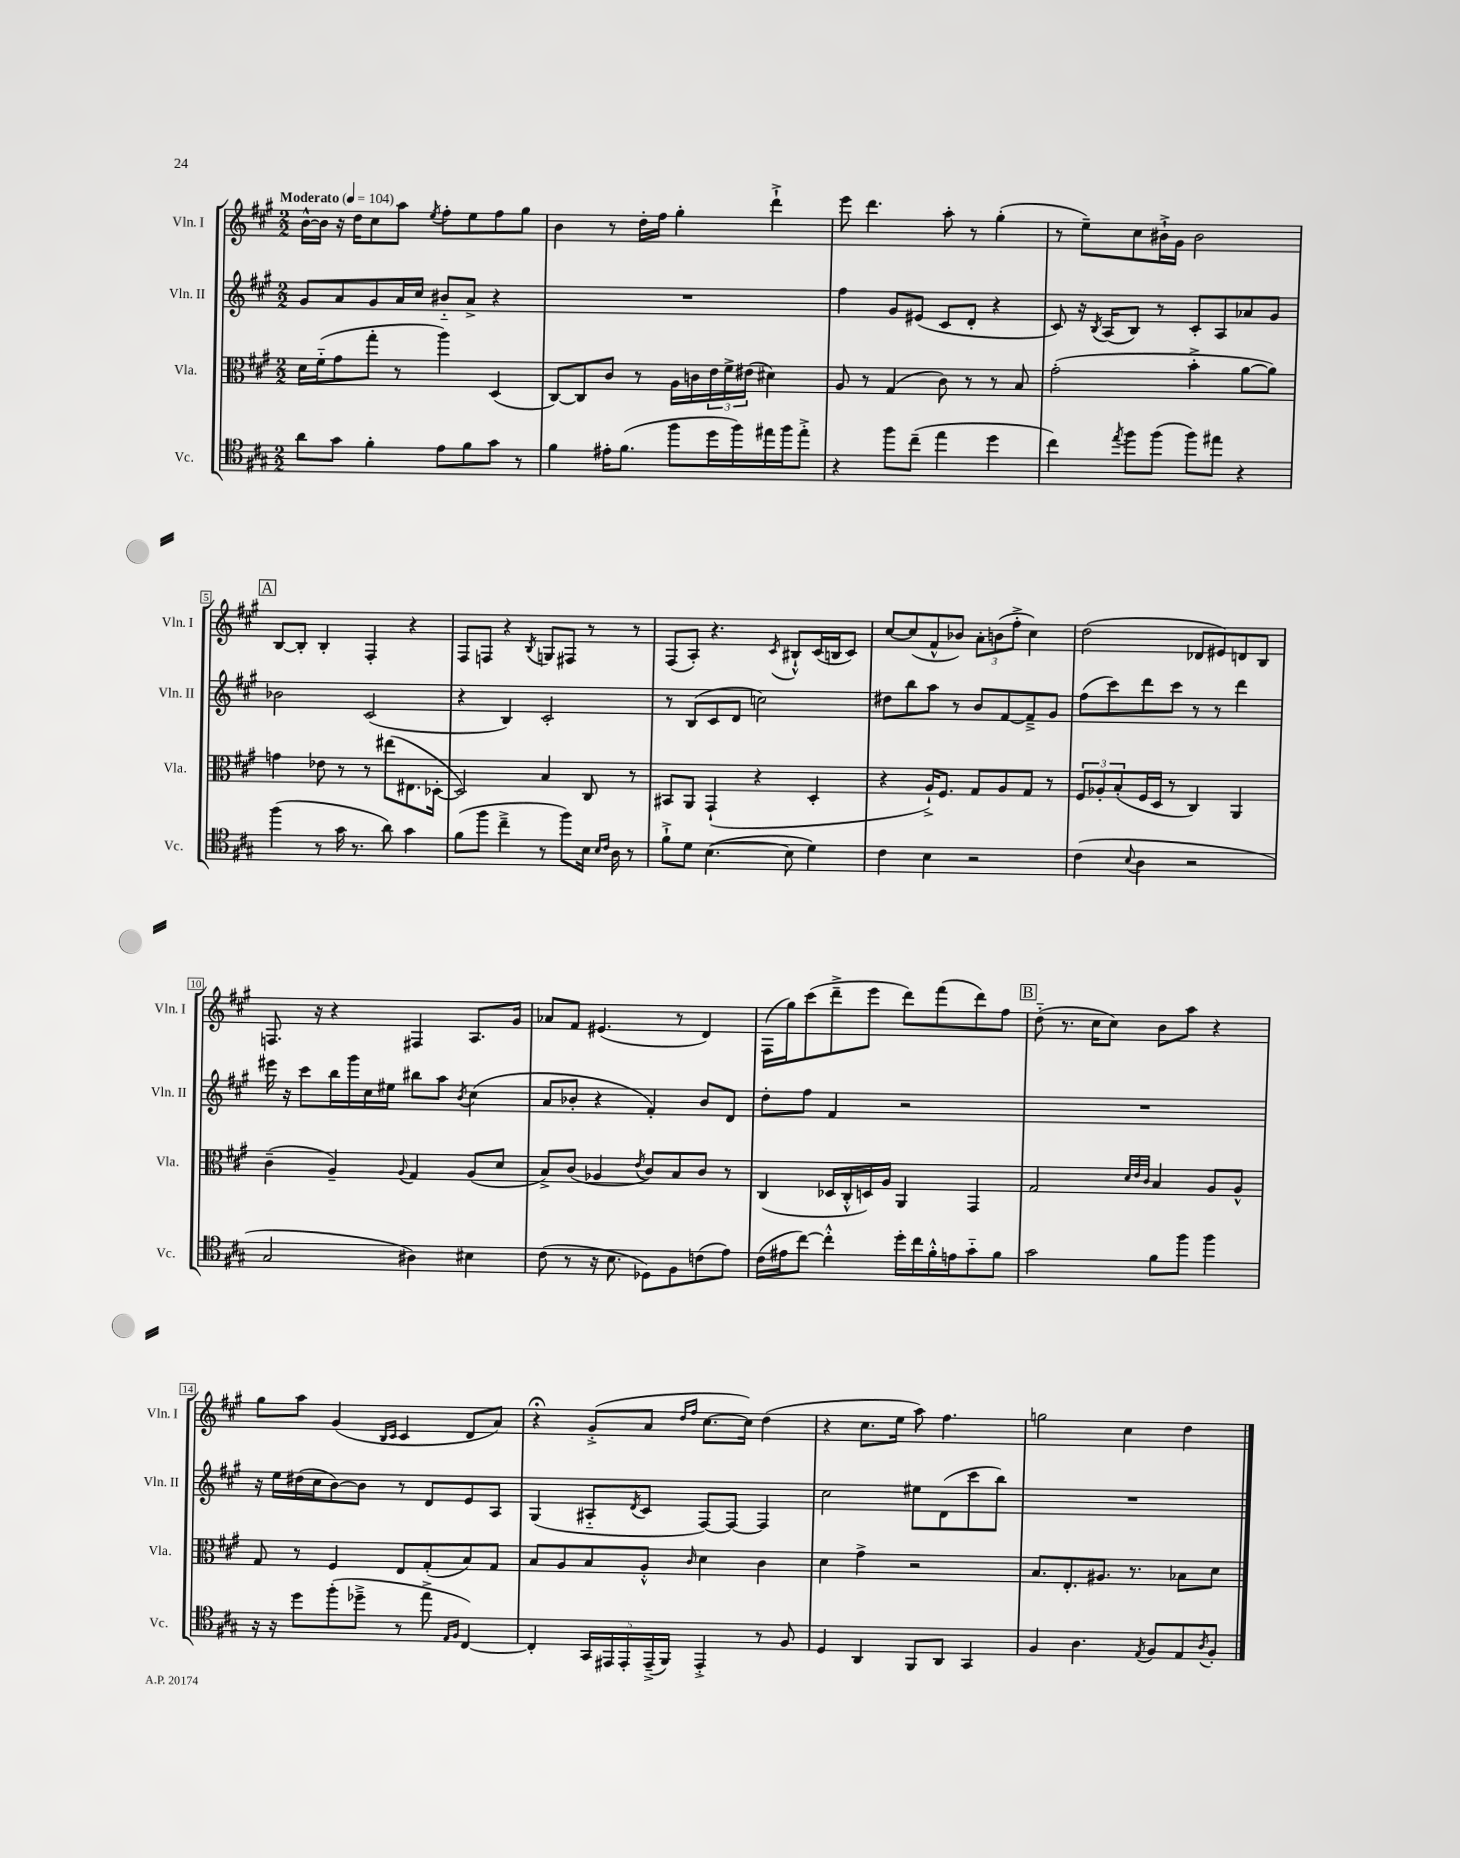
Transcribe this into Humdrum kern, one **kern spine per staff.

**kern	**kern	**kern	**kern
*part4	*part3	*part2	*part1
*staff4	*staff3	*staff2	*staff1
*I"Vc.	*I"Vla.	*I"Vln. II	*I"Vln. I
*I'Vc.	*I'Vla.	*I'Vln. II	*I'Vln. I
*clefC4	*clefC3	*clefG2	*clefG2
*k[f#c#g#]	*k[f#c#g#]	*k[f#c#g#]	*k[f#c#g#]
*M2/2	*M2/2	*M2/2	*M2/2
*MM104	*MM104	*MM104	*MM104
=1	=1	=1	=1
!	!	!	!LO:TX:a:B:t=Moderato
8a\L	16d\LL	8g#/L	[16b^^\LL
.	(16f#\J	.	16b\JJ]
8g#\J	8g#\	8a/	16r
.	.	.	16dd\KL
4f#'\	8gg#'\J	8g#/	8cc#\
.	8r	16a/L	8aa\J
.	.	16cc#/JJ	.
.	.	.	8qee/
8e\L	4aa\)	8b#X/L	8ff#'\L
8f#\	.	8a^/J	8ee\
8g#\J	(4D/	4r	8ff#\
8r	.	.	8gg#\J
=2	=2	=2	=2
4f#\	[8C#/L)	1r	4b\
.	8C#/]	.	.
16e#X'\KL	8c#/J	.	8r
(8.f#\J	.	.	.
.	8r	.	16dd'\LL
.	.	.	16ff#\JJ
8ff#\L	16A\LL	.	4gg#'\
.	16cn\	.	.
16dd\L	24e\	.	.
.	24f#^\	.	.
16ff#\)	.	.	.
.	(24e#X\JJ	.	.
16ee#X\	4d#X\)	.	4ddd`^\
16ff#\J	.	.	.
8ee#'^\J	.	.	.
=3	=3	=3	=3
4r	8A/	4ff#\	8eee\
.	8r	.	4.ddd\
8ff#\L	(4G#/	8g#/L	.
(8cc#~\J	.	(8e#X/J	.
4ee\	8c#\)	8c#/L	8aa'\
.	8r	8d'/J	8r
4dd\	8r	4r	(4gg#'\
.	8B/	.	.
=4	=4	=4	=4
4cc#\)	(2g#'\	8c#/)	8r
.	.	16r	8ee~\L)
.	.	8qB/	.
.	.	(16A/KL	.
8qee/	.	.	.
8ff#\L	.	8B/J)	8cc#\
(8ff#\J	.	8r	16b#X`^\L
.	.	.	16g#\JJ
8ff#\L)	4b'^\	8c#'/L	2b#\
8ee#X\J	.	8A/	.
4r	[8a\L	8a-X/	.
.	8a\J])	8g#/J	.
!!LO:LB:g=z
!!LO:REH:place=s1:t=A
=5	=5	=5	=5
(4ff#\	4gn\	2b-X\	[8B/L
.	.	.	8B'/J]
8r	8e-X\	.	4B'/
16g#\	8r	.	.
8.r	.	.	.
.	8r	(2c#/	4F#'/
8a\)	(8ee#X\L	.	.
4g#\	8.E#X\	.	4r
.	[16D-X'\Jk	.	.
=6	=6	=6	=6
(8f#\L	2D-/])	4r	8F#/L
8ff#\J	.	.	8Fn/J
4cc#~^\	.	4B/)	4r
.	.	.	8qB/
8r	4B/	2c#'/	8Gn/L
8ff#\L)	.	.	8F#X/J
16B\Jk	8C#/	.	8r
16qqB/LL	.	.	.
16qqc#/JJ	.	.	.
16A\	.	.	.
8r	8r	.	8r
=7	=7	=7	=7
8f#`^\L	8BB#X/L	8r	(8F#/L
8d\J	8AA/J	(8B/L	8A'/J)
([4.B\	(4GG#`/	8c#/	4.r
.	.	8d/J	.
.	4r	2ccn\)	.
.	.	.	8qc#/
8B\]	.	.	8B#X`^^/L
4d\)	4D'/	.	(16c#/L
.	.	.	16Bn/J
.	.	.	8c#/J)
=8	=8	=8	=8
4c#\	4r	8dd#X\L	[8cc#/L
.	.	8bb\	(8cc#/]
4B\	16A`^/KL)	8aa\J	8f#^^/
.	8.F#/J	.	.
.	.	8r	8b-X/J)
2r	8G#/L	8b/L	12a'\L
.	.	.	(12bn\
.	8A/	[8f#/	.
.	.	.	12ff#'^\J
.	8G#/J	8f#~^/]	4cc#\)
.	8r	8g#/J	.
=9	=9	=9	=9
(4c#\	12F#/L	(8ff#\L	(2dd\
.	12A-X'/	.	.
.	.	8ccc#\)	.
.	(12B'/	.	.
8qqB/	.	.	.
4A\	16F#/L	8ddd\	.
.	16D/JJ	.	.
.	8r	8ccc#\J	.
2r	4C#/)	8r	8d-X/L
.	.	8r	8e#X/)
.	4AA/	4ddd\	8dn/
.	.	.	8B/J
!!LO:LB:g=z
=10	=10	=10	=10
2G#/	(4c#~\	16eee#X\	8.Fn/
.	.	16r	.
.	.	8ccc#\L	.
.	.	.	16r
.	4A~/)	16bb\L	4r
.	.	16ggg#\	.
.	.	16cc#\	.
.	.	16ee#X\JJ	.
.	8qqA/	.	.
4A#X\)	4G#/	8bb#X\L	4F#X/
.	.	8aa\J	.
.	.	8qb/	.
4B#X\	(8A/L	(4cc#\	8.A/L
.	8d/J	.	.
.	.	.	16g#/Jk
=11	=11	=11	=11
(8c#\	8B^/L)	8a/L	8a-X/L
8r	(8c#/J	8b-X'/J	8f#/J
16r	4A-X/	4r	(4.e#X/
8.B\	.	.	.
.	8qe/	.	.
8D-X\L)	8c#/L)	4f#'/)	.
8F#\	8B/	.	8r
(8cn\	8c#/J	8b-/L	4d/)
8e\J)	8r	8d/J	.
=12	=12	=12	=12
(16c#\LL	(4C#/	8dd'\L	(16F#\LL
16e#X\J	.	.	16gg#\J)
[8cc#\J)	.	8ff#\J	(8ccc#\
4cc#'^^\]	16D-X/LL	4f#/	8ddd~^\
.	16C#'^^/	.	.
.	16Dn/)	.	8eee\J
.	16A/JJ	.	.
16dd'\LL	4AA/	2r	8ddd\L)
16cc#\	.	.	.
16f#'^^\	.	.	(8fff#\
16en\J	.	.	.
8g#\	4GG#/	.	8ddd\)
8f#\J	.	.	8ff#\J
!!LO:REH:place=s1:t=B
=13	=13	=13	=13
2g#\	2G#/	1r	(8dd\
.	.	.	8.r
.	.	.	16cc#\KL
.	.	.	8cc#\J)
.	32qqd/LLL	.	.
.	32qqe/	.	.
.	32qqc#/JJJ	.	.
8f#\L	4B/	.	8b\L
8ff#\J	.	.	8aa\J
4ff#\	8A/L	.	4r
.	8A^^/J	.	.
!!LO:LB:g=z
=14	=14	=14	=14
16r	8G#/	16r	8gg#\L
16r	.	16ee\LL	.
8dd\L	8r	(16dd#X\	8aa\J
.	.	16cc#\J	.
(8ff#'\	4F#/	[8b\)	(4g#/
8dd-X~^\J	.	8b\J]	.
.	.	.	16qqB/LL
.	.	.	16qqc#/JJ
8r	8E/L	8r	4c#/
8ee^\	(8G#'/	8d/L	.
16qqE/LL	.	.	.
16qqF#/JJ	.	.	.
[4C#/)	8B/)	8e/	8d/L
.	8G#/J	8A/J	8a/J)
=15	=15	=15	=15
4C#'/]	8B/L	(4G#/	4r;<
.	8A/	.	.
20GG#/LL	8B/	8A#X/L	(8g#'^/L
20EE#X/	.	.	.
20EE#'/	.	.	.
.	.	8qd/	.
.	8A'^^/J	8c#/J	8a/J
(20EE#~^/	.	.	.
20FF#/JJ)	.	.	.
.	.	.	16qqdd/LL
.	16qqc#/	.	16qqff#/JJ
4EE#'^/	4d\	[8F#/L)	[8.cc#\L
.	.	8F#/J_	.
.	.	.	16cc#\Jk])
8r	4c#\	4F#/]	(4dd\
8F#/	.	.	.
=16	=16	=16	=16
4D/	4d\	2cc#\	4r
4AA/	4g#^\	.	8.cc#\L
.	.	.	16ee\Jk
8FF#/L	2r	8ee#X\L	8aa\)
8AA/J	.	(8d\	4.ff#\
4GG#/	.	8ccc#\	.
.	.	8bb\J)	.
=17	=17	=17	=17
4F#/	8.B/L	1r	2ggn\
.	8.E'/	.	.
4.A\	.	.	.
.	8.A#X/J	.	.
.	.	.	4cc#\
.	8.r	.	.
8qE/	.	.	.
8F#/L	.	.	.
8E/	8B-X\L	.	4dd\
8qA/	.	.	.
8F#'/J	8d\J	.	.
==	==	==	==
*-	*-	*-	*-
